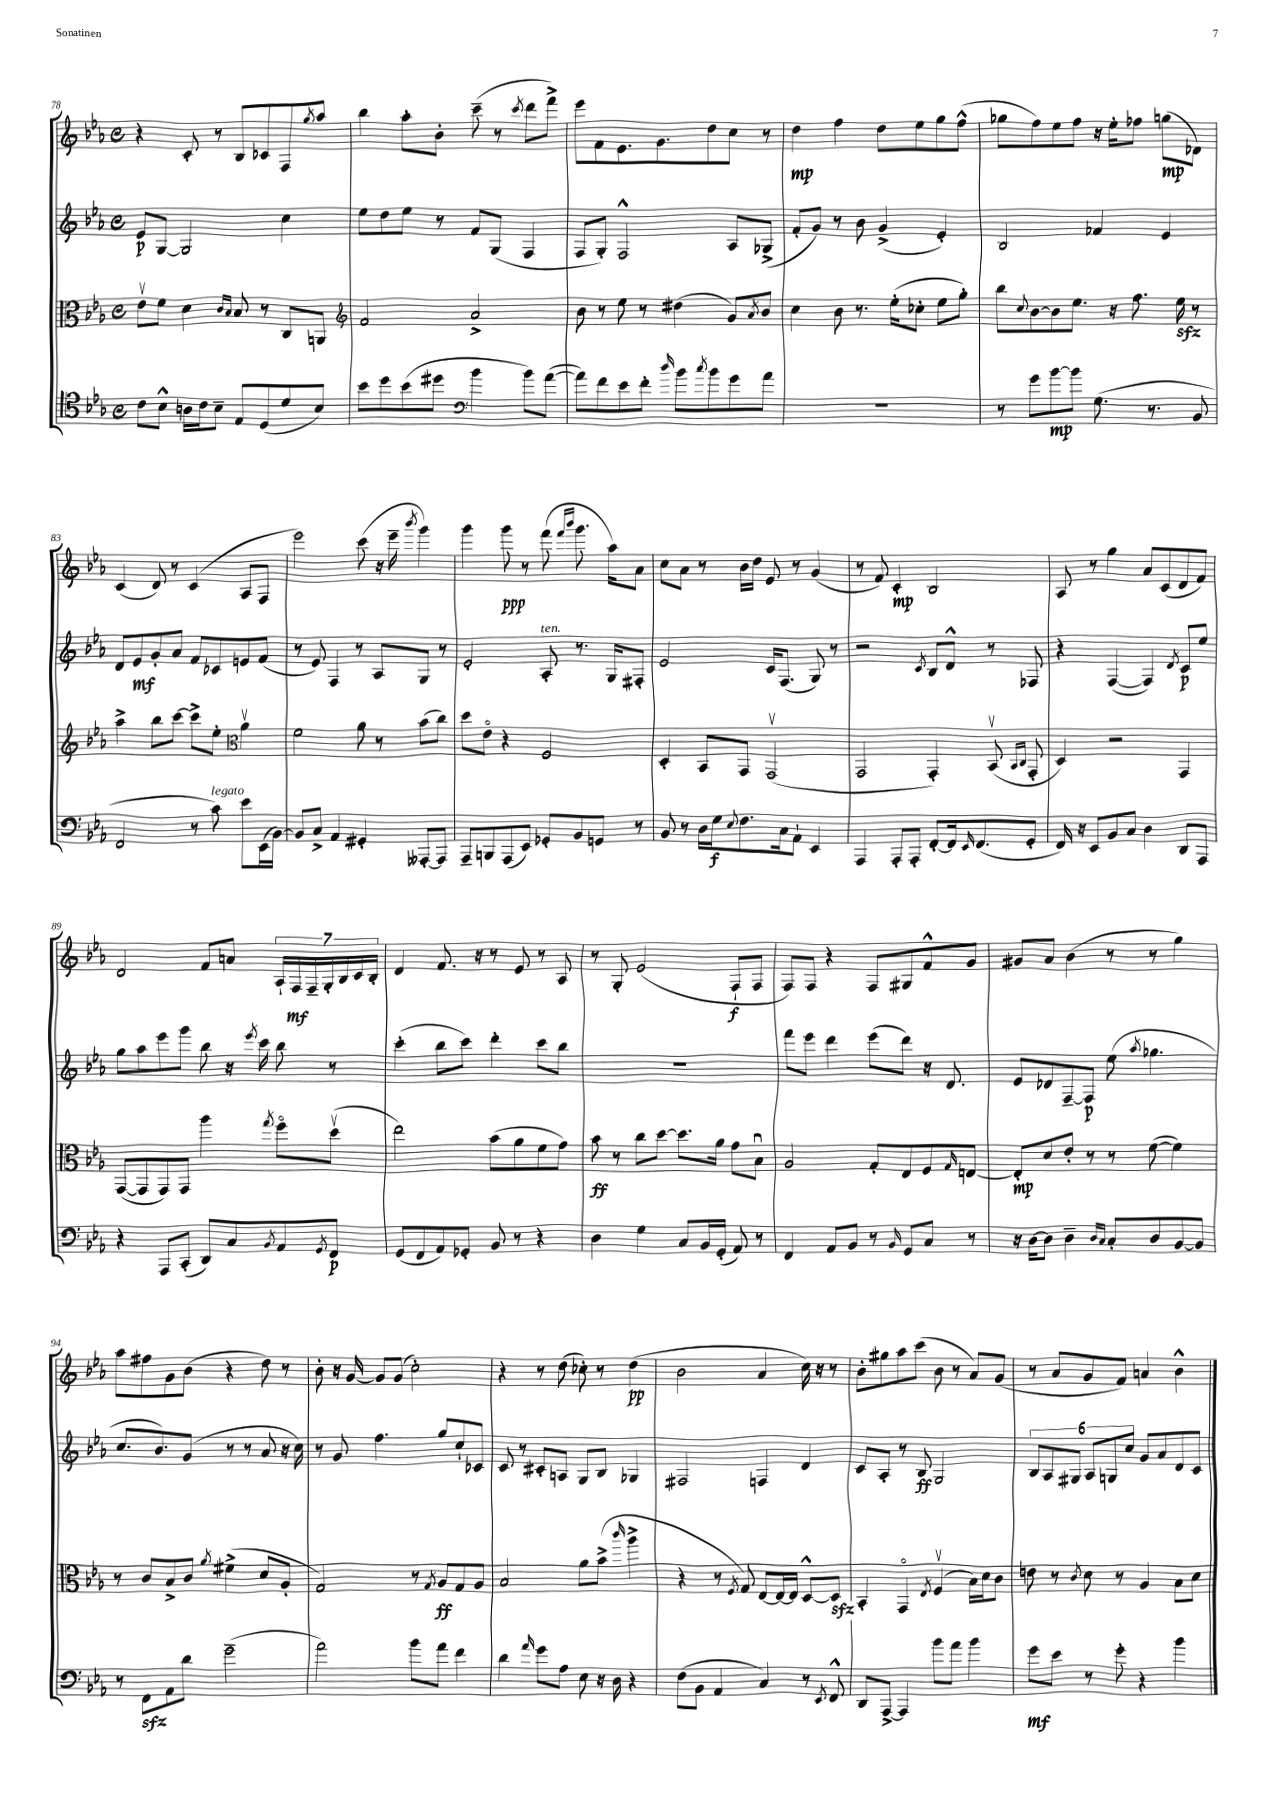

**kern	**kern	**kern	**kern
*staff4	*staff3	*staff2	*staff1
*clefC4	*clefC3	*clefG2	*clefG2
*k[b-e-a-]	*k[b-e-a-]	*k[b-e-a-]	*k[b-e-a-]
*M4/4	*M4/4	*M4/4	*M4/4
*met(c)	*met(c)	*met(c)	*met(c)
8c\L	8e-v\L	8e-/L	4r
8B-^^\J	8f\J	[8G/J	.
16A\LL	4d\	2G/]	8c'/
16c\J	.	.	.
8B-~\J	.	.	8r
.	16qqc/LL	.	.
.	16qqB-/JJ	.	.
8E-/L	8B-/	.	8B-/L
(8D/	8r	.	8c-/
8d/	8C/L	4cc\	8F/
.	.	.	8qgg/
8B-/J)	8AA/J	.	8aa-/J
=	=	=	=
*	*clefG2	*	*
8b-\L	2f/	8ee-\L	4bb-\
8dd\	.	8dd\	.
(8b-\	.	8ee-\J	8aa-'\L
8dd#\J	.	8r	8b-'\J
*clefF4	*	*	*
4b-\	2a-^/	8f/L	(8ccc~\
.	.	(8G/J	8r
.	.	.	8qccc/
8b-\L)	.	4F/	8ddd\L
([8a-\J	.	.	8fff^\J)
=	=	=	=
8a-\]L)	8b-\	8F/L	8eee-\L
8f\	8r	8G'/J)	8f\
8e-\	8ee-\	2F^^/	8.e-\
8f'\J	8r	.	.
.	.	.	8.g\
16qqdd/	.	.	.
8b-\L	(4dd#\	.	.
8qcc/	.	.	.
8b-\	.	.	8dd\
8g\	8g/L)	8A-/L	8cc\J
.	8qa-/	.	.
8a-\J	8b-/J	(8G-^/J	8r
=	=	=	=
1r	4cc\	8f'/L	4dd\
.	.	8g/J)	.
.	8b-\	8r	4ff\
.	8.r	8b-\	.
.	.	(4g^/	8dd\L
.	(16ee-'\LK	.	.
.	8cc-'\J	.	8ee-\
.	8ee-\L	4e-'/)	8gg\
.	8gg'\J)	.	(8ff^^\J
=	=	=	=
8r	8bb-\L	2B-/	8gg-\L
.	8qqcc/	.	.
8g\L	[8b-\	.	8ff\)
[8b-\	8b-\]	.	8ee-\
8b-\]J	8.ee-\J	.	8ff\J
(8.G\	.	4f-/	16r
.	16r	.	16ee-'\LK
.	8.ff\	.	8ff-\J
8.r	.	.	.
.	.	4e-/	(8gg\L
.	16ee-\	.	.
8BB-/	8r	.	8d-\J)
=	=	=	=
2FF/	4aa-^\	8d/L	(4c/
.	.	8e-/	.
.	8bb-\L	8g'/	8d/)
.	[8ccc\J	8a-/J	8r
8r	8ccc^\]L	8f/L	(4c/
8c\)	8ee-'\J	8c-/	.
*	*clefC3	*	*
8e-\L	4a-v\	8e/	8A-/L
(16EE-\L	.	(8f/J	8F/J
[16BB-\JJ)	.	.	.
=	=	=	=
8BB-/]L	2f\	8r	2eee-\)
8C^/J	.	8e-/)	.
4AA-/	.	4F/	.
4GG#'/	8a-\	8r	(8ccc\
.	8r	8A-/L	16r
.	.	.	16eee-~\
.	.	.	8qbbb-/
[8AAA--'/L	(8b-\L	8G/J	4ggg\)
8AAA--/]J	8cc\J)	8r	.
=	=	=	=
8AAA-~/L	8dd\L	2e-'/	4ggg\
8BBB/	8e-o\J	.	.
(8AAA-/	4r	.	8ggg\
8EE-/J)	.	.	8r
8GG-'/L	2F/	8A-'/	(8fff\
.	.	.	16qqfff/LL
.	.	.	16qqbbb-/JJ
8BB-/	.	8.r	8.ggg\
8GG/J	.	.	.
.	.	16G/LK	16aa-\LK)
8r	.	8F#'/J	8a-\J
=	=	=	=
8BB-/	4D'/	2e-/	8cc\L
8r	.	.	8a-\J
16D\LL	8BB-/L	.	8r
16G\J	.	.	.
8qqE-/	.	.	.
8.F\	8GG/J	.	16b-\LL
.	.	.	16dd\JJ
.	(2GGv/	16c/LK	8e-/
16C\k	.	(8.F/J	.
8AA-`\J	.	.	8r
4EE-/	.	8G/)	(4g/
.	.	8r	.
=	=	=	=
4AAA-/	2GG/	2r	8r
.	.	.	8f/)
8AAA-'/L	.	.	4c'/
8AAA-'/J	.	.	.
.	.	8qc/	.
[8FF'/L	4GG'/)	8B-/L	2B-/
16FF/]k	.	8d^^/J	.
16qqEE-/	.	.	.
(8.FF/	.	.	.
.	(8BB-v/	8r	.
.	16qqBB-/LL	.	.
.	16qqC/JJ	.	.
8GG'/J	8GG'/	8F-/	.
=	=	=	=
16FF/)	4D/)	4r	8A-/
16r	.	.	.
8EE-/L	.	.	8r
8BB-/	2r	([4F/	4gg\
8C/J	.	.	.
4D\	.	4F/])	8a-/L
.	.	.	(8c/
.	.	8qd/	.
8DD/L	4GG/	8c/L	8d/
8AAA-/J	.	8ee-/J	8f/J)
=	=	=	=
4r	([8GG/L	8gg\L	2d/
.	8GG/]	8aa-\	.
8AAA-/L	8GG/)	8eee-\	.
(8CC'/J	8GG/J	8ggg\J	.
8DD/L)	4aa-\	8bb-\	8f/L
8C/	.	16r	8a/J
.	.	8qeee-/	.
.	.	16ccc\	.
8qBB-/	8qgg/	.	.
8AA-/	8ffo\L	8bb-\	28A-`/LL
.	.	.	28F/
.	.	.	28F~/
.	.	.	28G'/
8qGG/	.	.	.
8FF/J	(8ddv\J	8r	.
.	.	.	28B-/
.	.	.	28c/
.	.	.	28B-'/JJ
=	=	=	=
(8GG/L	2ee-\)	(4ccc'\	4d/
8FF/	.	.	.
8AA-/)	.	8bb-\L	8.f/
8GG-'/J	.	8ccc\J)	.
.	.	.	16r
8BB-/	(8b-\L	4ddd'\	8r
8r	8a-\	.	8e-/
4r	8f\	8ccc\L	8r
.	8g\J)	8bb-\J	8A-/
=	=	=	=
4D\	8b-\	1r	8r
.	8r	.	8G'/
4G\	8cc\L	.	(2e-/
.	[8dd\J	.	.
8C/L	8.dd\]L	.	.
16BB-/L	.	.	.
(16GG'/JJ	16a-\Jk	.	.
8AA-/)	8g\L	.	8F`/L
8r	8B-u\J	.	8F/J
=	=	=	=
4FF/	2A-/	8fff\L	8F/L)
.	.	8eee-\J	8F/J
8AA-/L	.	4ddd\	4r
8BB-/J	.	.	.
8r	8G'/L	(8eee-\L	8F/L
16qqBB-/	.	.	.
8GG/L	8E-/	8ddd\J)	8G#/
8C/J	8F/	16r	8f^^/
.	.	8.d/	.
.	16qqG/	.	.
8r	[8E/J	.	8g/J
=	=	=	=
16r	8E'/]L	8e-/L	8g#/L
[16D\LK	.	.	.
8D\]J	8d/	8d-/	8a-/J
4D~\	8e-'/J	[8F~/	(4b-\
.	8r	8F/]J	.
16qqD/LL	.	.	.
16qqC/JJ	.	.	.
8C'/L	8r	(8ee-\	8r
.	.	8qaa-/	.
8D/	([8f\	4.gg-\	8r
[8BB-/	4f\])	.	4gg\)
8BB-/]J	.	.	.
=	=	=	=
8r	8r	8.cc/L	8aa-\L
8FF\L	8c/L	.	8ff#\
.	.	8.b-/)	.
8AA-\	8B-^/	.	8g\
8d\J	8c/J	(8g/J	(8b-\J
.	8qa-/	.	.
(2g~\	(4f#^\	8r	4r
.	.	8r	.
.	8d/L	8a-/	8dd\)
.	8A-'/J	16r	8r
.	.	16cc\)	.
=	=	=	=
2a-\)	2G/)	8r	8b-'\
.	.	8g/	16r
.	.	.	[16g/
.	.	4.ff\	8g/]L
.	.	.	(8g/J
8b-\L	8r	.	2cc'\)
.	8qG/	.	.
8a-\J	8A-/L	8gg/L	.
4f\	8G/	8cc`/	.
.	8A-/J	8c-/J	.
=	=	=	=
4d\	2B-/	8c/	4r
.	.	8r	.
16qqa-/	.	.	.
8g\L	.	8c#'/L	8r
8A-\J	.	8A/J	(8dd\
8E-\	8a-\L	8G/L	8cc-'\)
16r	(8b-^\J	8B-/J	8r
16D\	.	.	.
.	16qqccc/	.	.
4r	4aa-^\	4G-/	(4dd\
=	=	=	=
(8F\L	4r	2F#/	2b-\
8BB-\J	.	.	.
4AA-/	8r	.	.
.	8qF/	.	.
.	8G/)	.	.
4C/)	[8E-/L	4F/	4a-/
.	16E-/_L	.	.
.	16E-/]JJ	.	.
8r	[8D^^/L	4d/	16cc\)
.	.	.	16r
8qEE-/	.	.	.
8FF^^/	8D/]J	.	8r
=	=	=	=
8DD/L	4BB-'/	8c/L	8b-'\L
[8AAA-^/J	.	8A-'/J	8gg#\
4AAA-/]	4GGo/	8r	8aa-\
.	.	8B-/	(8ccc\J
.	8qE-/	.	.
8b-\L	(4Fv/	2G/	8b-\
8a-\J	.	.	8r
4b-\	16B-\LL)	.	8a-/L)
.	16d\J	.	.
.	8c\J	.	(8g/J
=	=	=	=
8g\L	8e\	12B-/L	8r
.	.	12A-/	.
8e-\J	8r	.	8a-/L
.	.	12G#/J	.
.	8qc/	.	.
8r	8d\	12A-/L	8g/
.	.	12G/	.
8g'\	8r	.	8f/J)
.	.	12cc/J	.
4r	4A-/	8g/L	4a/
.	.	8a-/	.
4b-\	8B-\L	8d/	4b-^^\
.	8d\J	8c/J	.
==	==	==	==
*-	*-	*-	*-
